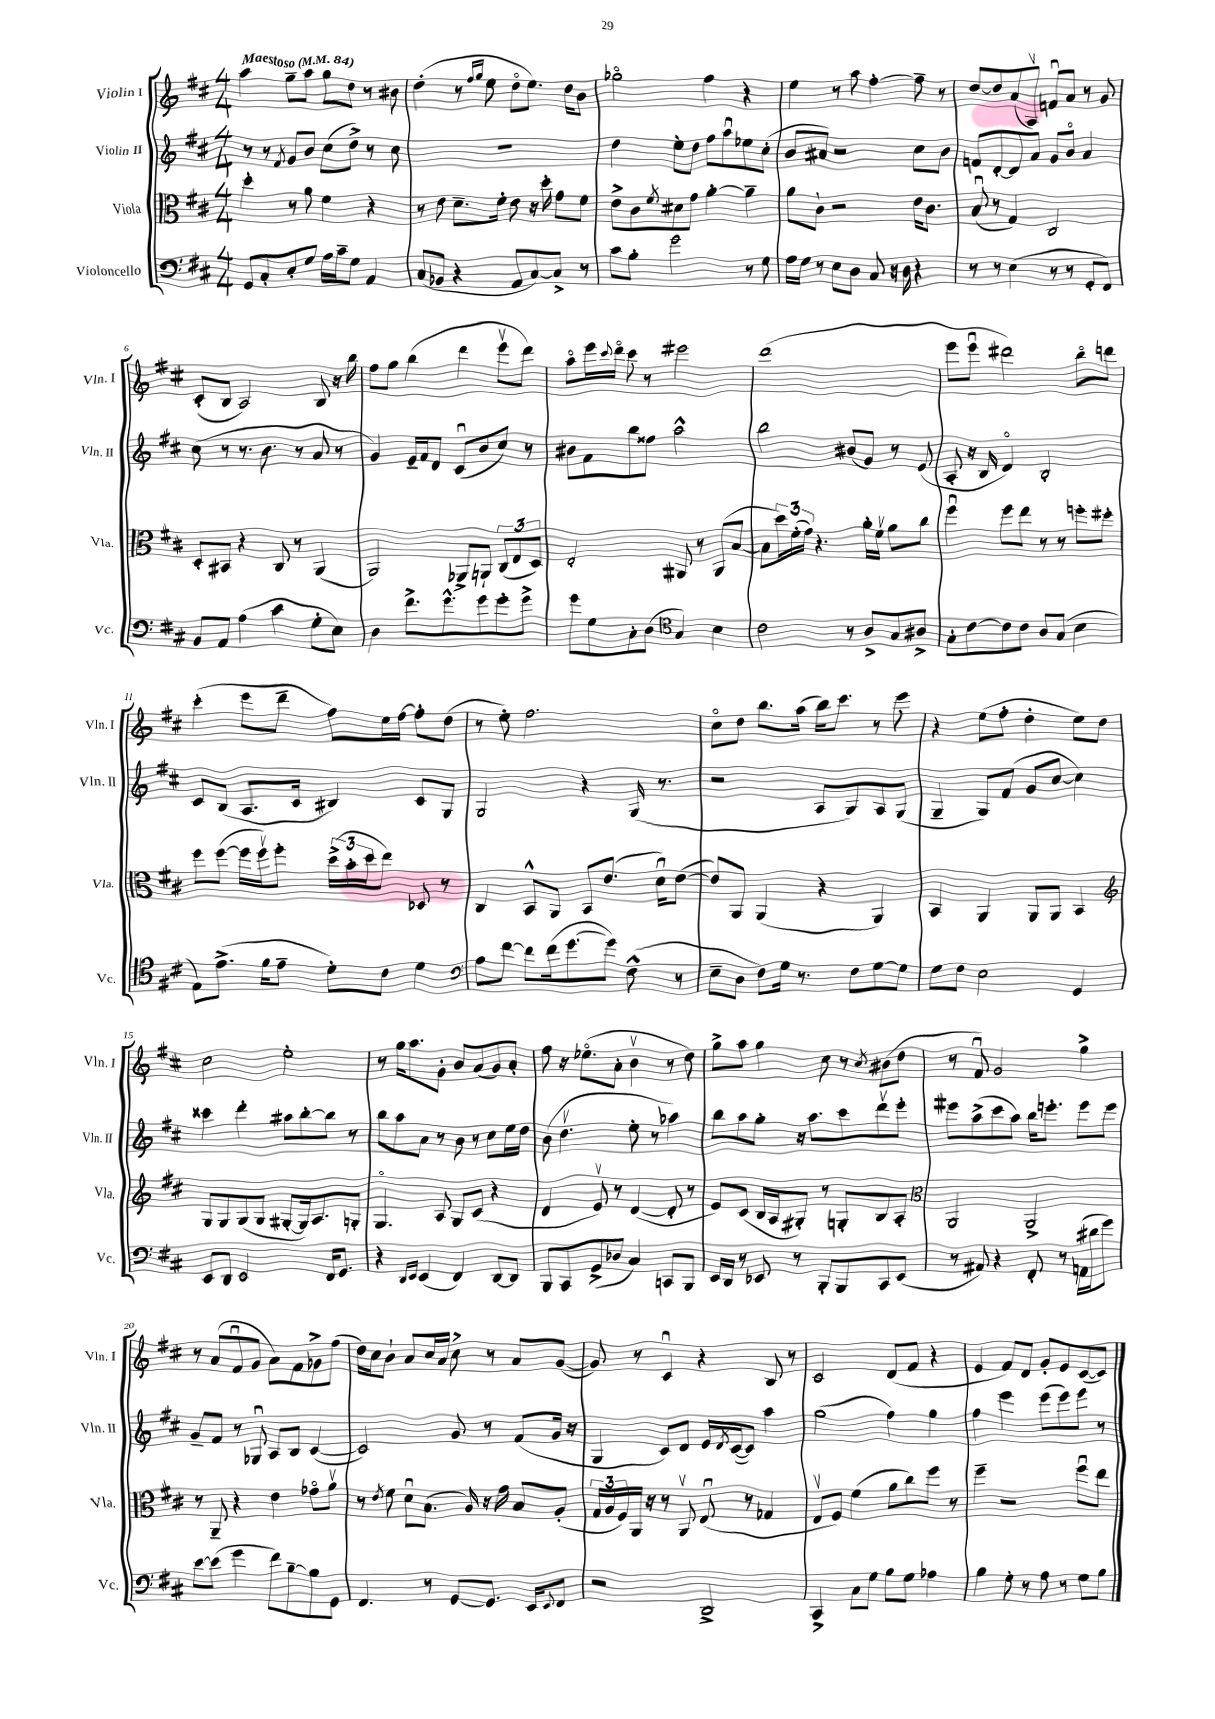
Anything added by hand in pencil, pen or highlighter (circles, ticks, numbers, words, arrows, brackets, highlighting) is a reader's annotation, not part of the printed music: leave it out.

**kern	**kern	**kern	**kern
*staff4	*staff3	*staff2	*staff1
*clefF4	*clefC3	*clefG2	*clefG2
*k[f#c#]	*k[f#c#]	*k[f#c#]	*k[f#c#]
*M4/4	*M4/4	*M4/4	*M4/4
*MM84	*MM84	*MM84	*MM84
8GG	4dd'	8r	4aa
8C#'	.	8r	.
.	.	8qf#	.
8E'	8r	8g	8gg~
8G	8a	8b	8aa
16A	4f#	(8cc#	8gg
16c#~	.	.	.
8G	.	8dd^)	8dd
4AA	4r	8r	8r
.	.	8cc#	8b#
=	=	=	=
(8C#	8r	1r	(4dd'
8BB-	8e	.	.
4r	8.d~	.	8r
.	.	.	16qqff#
.	.	.	16qqgg
.	.	.	8ee
.	16f#'	.	.
8AA	8e	.	8ddo
[8C#)	16r	.	8.ee)
.	16dd'	.	.
8C#^]	8g	.	.
.	.	.	16dd
8r	8f#	.	8b
=	=	=	=
8c#	8e^	4dd	2gg-o
8B'	8c#	.	.
.	8qf#	.	.
2g	8d#	8ee'	.
.	8g	8dd	.
.	[4a'	8ff#	4ff#
.	.	8aau	.
8r	4a~]	8ee-	4r
8G	.	(8cc#'	.
=	=	=	=
16A	8a	8b	4ee
16G	.	.	.
8r	8c#`	8a#)	.
8E	2r	2r	8r
8D	.	.	8aa
8C#	.	.	[4ff#'
16r	.	.	.
16D	.	.	.
4r	16e	8cc#	8ff#~]
.	8.c#	.	.
.	.	8b	8r
=	=	=	=
8r	(8Bu	8f	[8dd
8r	8r	[8d'	8dd]
(4E	4G)	8d]	(8a
.	.	8a	8Av)
8r	2C#	8g	8fu
8r	.	8bo	8a
8GG'	.	4a	8r
8FF#)	.	.	8g
=	=	=	=
8BB	8D'	(8cc#	(8c#'
8AA	8BB#	8r	8B
(4A	4r	8.r	2A)
.	.	8.b	.
4c#	8C#	.	.
.	8r	8r	.
8G'	(4AA	8a	8B
8E)	.	8r	16r
.	.	.	16bb
=	=	=	=
4D	2AA)	4g)	8ff#
.	.	.	8gg
8.f#^	.	16e~	(4bb
.	.	16f#	.
.	.	8d	.
8.g^^	.	.	.
.	8AA-^	(8c#u	4ddd
8g	8AA`	8b	.
8g'	(12C#	8cc#)	8eeev
.	12E	.	.
8g^	.	8r	8ddd)
.	12D)	.	.
=	=	=	=
8g	2E'	8b#	8aao
8G	.	8f#	16eee
.	.	.	8qqccc#
.	.	.	16dddo
8C#'	.	8bb	8ccc#
(8D	.	8ff##	8r
*clefC4	*	*	*
4G)	8AA#	2aa^^	2eee#
.	8r	.	.
4B	(8AA#	.	.
.	[8B	.	.
=	=	=	=
2c#	8B]	2bb	(1ddd
.	24dd)	.	.
.	(24f#'	.	.
.	24g)	.	.
.	4.r	.	.
8r	.	(8b#	.
8A^	16a'	8g)	.
.	16f#v	.	.
8G	8a	8r	.
8A#^	8cc#	(8e	.
=	=	=	=
8G'	4ff#u	8A'	8eee
[8c#	.	16r	8eeeu
.	.	16B	.
8c#]	8ff#	4do)	2ddd#)
8c#	8ee	.	.
8A	8r	2B'	.
(8G	8r	.	.
4B	8ff'	.	8bbo
.	8ff#'	.	8ddd
=	=	=	=
8E)	8ff#	8c#	(4ccc#'
(8.e^	([8ff#	(8B	.
.	16ff#]	8.A	8eee
16f#	16ff#v)	.	.
8e~	8ff#'	.	8ddd~
.	.	16c#	.
8d')	(24dd^	4B#)	8ff#)
.	24b'	.	.
.	24dd	.	.
8c#	8ee)	.	16ee
.	.	.	[16ff#
4d	8D-	8c#	8ff#']
.	8r	8G	(8dd
=	=	=	=
*clefF4	*	*	*
8A	4C#	2G	8r
[8f#	.	.	8ee')
8f#]	8BB^^	.	2.ff#
(16f#	8AA	.	.
[8.g	.	.	.
.	8BB	4r	.
8g])	(8.e	.	.
(8F#^^	.	(16G	.
.	16du)	8.r	.
8r	([8e	.	.
=	=	=	=
8E~	8e])	2r	8cc#o
8D	8AA	.	8dd
8F#)	(4AA	.	8.bb
16G	.	.	.
8.r	.	.	(16aa
.	4r	8A	16bb)
.	.	.	8.ccc#
8F#	.	8G)	.
[8G	4AA)	8A	8r
8G]	.	(8G	8eee
=	=	=	=
8G	4BB	4G~	4r
8F#	.	.	.
2E	4AA	8G)	(8ee
.	.	(8f#	8ff#'
.	8AA	8g	4dd'
.	8AA	[8cc#	.
4GG	4BB	4cc#])	8ee)
.	.	.	8dd
=	=	=	=
*	*clefG2	*	*
8EE	8G	4ccc##	2cc#
8DD	8G	.	.
2EE	(8G	4ddd'	.
.	8G	.	.
.	[8G#'	8aa#	2ee'
.	16G#])	[8bb'	.
.	8.A	.	.
16FF#	.	8bb]	.
8.GG	.	.	.
.	8G'	8r	.
=	=	=	=
4r	4.Go	8bb	8r
.	.	8aa	16gg
.	.	.	8.aa
16qqDD	.	.	.
16qqEE	.	.	.
(4EE	.	8a	.
.	8A	8r	8g'
4FF#)	8G	8b	8b
.	(8c#	8r	(8a
[8DD	4r	8cc#	8g)
8DD]	.	16ee	8a'
.	.	16dd	.
=	=	=	=
8BBB	4d	(8b	8ff#
8CC#	.	4.ddv	16r
.	.	.	(8.ee-o
(8GG^	8ev)	.	.
8D-	8r	.	8a'
4C#)	([4d	8ee'	4bv
.	.	8r	.
8CC	8d']	4aa-)	8r
8BBB	8r	.	8dd)
=	=	=	=
16EE	8e)	8bb	8gg^
16DD	.	.	.
8r	(8c#	8aa	8aa
8EE-	16B	8gg'	4gg
.	16A	.	.
8r	8G#')	16r	.
.	.	8.aa	.
8BBB'	8r	.	8cc#
8BBB	8G'	8ccc#	8r
.	.	.	8qcc#
8CC#	8B	8dddv	(8b#
(8EE-	8A'	8eee'	8dd
=	=	=	=
*	*clefC3	*	*
8r	2AA	8eee#	8r
8AA#)	.	(8aa^	8f#u)
4r	.	8ccc#	2g
.	.	8aa)	.
8FF#'	2AA^	16bb	.
.	.	8.eee'	.
8r	.	.	.
(16AA	.	8eee	4gg^
16d#	.	.	.
8g)	.	8eee	.
=	=	=	=
[8e	8r	8g~	8r
(8e]	8AA~	8f#	(8a
4g	4r	8r	8f#u
.	.	8G-u	8g
8f#)	4e	8A	8a)
[8B~	.	8B	8f#
8B]	8g-o	([4c#	8g-^
8GG	8av	.	(8ff#
=	=	=	=
4.FF#	8r	2c#])	16dd)
.	.	.	16cc#
.	8qe	.	.
.	8f#	.	8b`
.	8du	.	8a
8r	(8.B	.	16cc#
.	.	.	16a
[8GG	.	8g	8cc#^
.	16A)	.	.
8.GG]	16r	8r	8r
.	16g	.	.
.	8B	(8f#	8a
16EE	.	.	.
8qqEE	.	.	.
8FF#	(8A'	16g	([8g
.	.	16r	.
=	=	=	=
2r	24G	4G	8g])
.	24A	.	.
.	24F#)	.	.
.	16AA	.	8r
.	16r	.	.
.	8r	8c#)	4c#u
.	8AAv	8d	.
2DD^	(8Eu	16e	4r
.	.	8qd	.
.	.	([16c#	.
.	8r	8c#])	.
.	4G-	4aa	8B
.	.	.	8r
=	=	=	=
4CC#^	8Ev	(2gg	2c#
.	8F#)	.	.
8C#	(4f#	.	.
8G	.	.	.
8B	8a	4ff#)	(8d
8G	8cc#)	.	8f#
4A-	8ff#	4gg	4r
.	8r	.	.
=	=	=	=
4B	4ff#~	4ff#	4e
8G'	2r	4eee	8f#)
8r	.	.	8d
8A	.	(8eee	8g'
8r	.	8eee)	8e
8G	8ff#u	8eee	([8c#
8B	8ee	8r	8c#])
==	==	==	==
*-	*-	*-	*-
